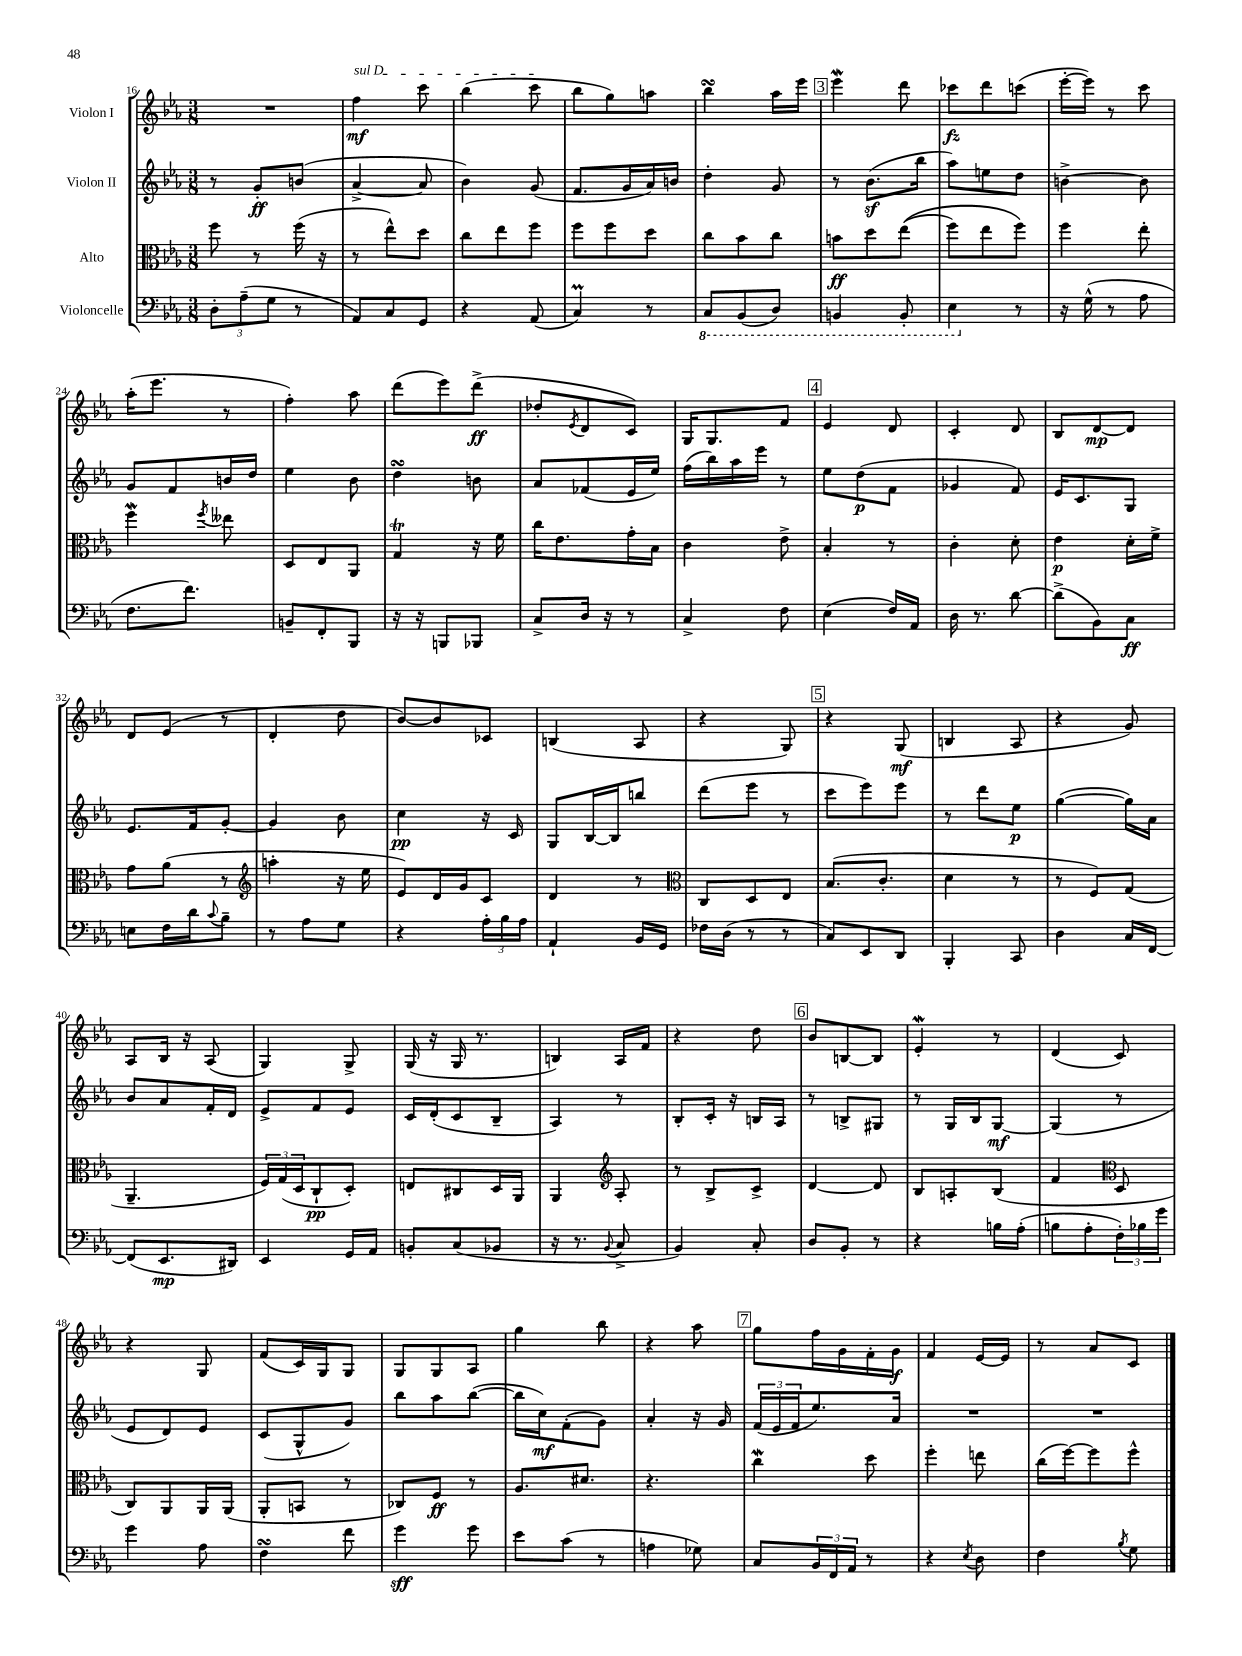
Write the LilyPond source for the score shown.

<<
\new StaffGroup <<
\new Staff = "s0" \with { instrumentName = "Violon I" } {
    \clef treble \key ees \major \numericTimeSignature \time 3/8
    R4. |
    \once \override TextSpanner.bound-details.left.text = \markup { \italic "sul D" } f''4\mf\startTextSpan c'''8 |
    bes''4( c'''8\stopTextSpan |
    bes''8 g''8) a''8 |
    bes''4\turn aes''16 ees'''16 |
    \mark \markup { \box "3" } ees'''4\mordent d'''8 |
    ces'''8\fz d'''8 c'''8( |
    ees'''16~-. ees'''16) r8 c'''8 |
    aes''16-.( ees'''8. r8 |
    f''4-.) aes''8 |
    d'''8( ees'''8) d'''8->\ff( |
    des''8-. \acciaccatura { ees'8 } d'8 c'8) |
    g16 g8. f'8 |
    \mark \markup { \box "4" } ees'4 d'8 |
    c'4-. d'8 |
    bes8 d'8~\mp d'8 |
    d'8 ees'8( r8 |
    d'4-. d''8 |
    bes'8~) bes'8 ces'8 |
    b4( aes8 |
    r4 g8) |
    \mark \markup { \box "5" } r4 g8\mf( |
    b4 aes8 |
    r4 g'8) |
    aes8 bes16 r16 aes8( |
    g4) g8-> |
    g16( r16 g16 r8. |
    b4) aes16 f'16 |
    r4 d''8 |
    \mark \markup { \box "6" } bes'8 b8~ b8 |
    ees'4-.\mordent r8 |
    d'4( c'8) |
    r4 g8 |
    f'8( c'16) g16 g8 |
    g8 g8 aes8 |
    g''4 bes''8 |
    r4 aes''8 |
    \mark \markup { \box "7" } g''8 f''16 g'16 f'16-. g'16\f |
    f'4 ees'16~ ees'16 |
    r8 aes'8 c'8 \bar "|." |
}
\new Staff = "s1" \with { instrumentName = "Violon II" } {
    \clef treble \key ees \major \numericTimeSignature \time 3/8
    r8 g'8-.\ff b'8( |
    aes'4~-> aes'8 |
    bes'4) g'8( |
    f'8. g'16 aes'16) b'16 |
    d''4-. g'8 |
    \mark \markup { \box "3" } r8 bes'8.\sf( bes''16 |
    aes''8) e''8 d''8 |
    b'4~-> b'8 |
    g'8 f'8 b'16 d''16 |
    ees''4 bes'8 |
    d''4\turn b'8 |
    aes'8 fes'8( ees'16 ees''16) |
    f''16( bes''16) aes''16 ees'''16 r8 |
    \mark \markup { \box "4" } ees''8 d''8\p( f'8 |
    ges'4 f'8) |
    ees'16 c'8. g8 |
    ees'8. f'16 g'8~-. |
    g'4 bes'8 |
    c''4\pp r16 c'16 |
    g8 bes16~ bes16 b''8 |
    d'''8( ees'''8 r8 |
    \mark \markup { \box "5" } c'''8 ees'''8) ees'''8 |
    r8 d'''8 ees''8\p |
    g''4~( g''16) aes'16 |
    bes'8 aes'8 f'16-. d'16 |
    ees'8-> f'8 ees'8 |
    c'16 d'16-.( c'8 bes8-- |
    aes4) r8 |
    bes8-. c'16-. r16 b16 aes16 |
    \mark \markup { \box "6" } r8 b8-> gis8 |
    r8 g16 bes16 g8~\mf |
    g4( r8 |
    ees'8 d'8) ees'8 |
    c'8( g8-^ g'8) |
    bes''8 aes''8 bes''8~( |
    bes''16 c''16\mf) f'8-.( g'8) |
    aes'4-. r16 g'16 |
    \mark \markup { \box "7" } \tuplet 3/2 { f'16( ees'16 f'16 } ees''8.) aes'16 |
    R4. |
    R4. \bar "|." |
}
\new Staff = "s2" \with { instrumentName = "Alto" } {
    \clef alto \key ees \major \numericTimeSignature \time 3/8
    f''8 r8 f''16( r16 |
    r8 ees''8-^) d''8 |
    c''8 ees''8 f''8 |
    f''8 f''8 d''8 |
    c''8 bes'8 c''8 |
    \mark \markup { \box "3" } b'8\ff d''8 ees''8(\( |
    f''8) ees''8 f''8\) |
    f''4 ees''8-. |
    f''4\mordent \acciaccatura { f''8 } eeses''8 |
    d8 ees8 aes,8 |
    g4\trill r16 f'16 |
    c''16 ees'8. g'16-. bes16 |
    c'4 ees'8-> |
    \mark \markup { \box "4" } bes4-. r8 |
    c'4-. d'8-. |
    ees'4\p d'16-. f'16-> |
    g'8 aes'8( r8 |
    \clef treble a''4-. r16 ees''16 |
    ees'8) d'16 g'16 c'8 |
    d'4 r8 |
    \clef alto c8 d8 ees8 |
    \mark \markup { \box "5" } bes8.( c'8.-. |
    d'4 r8 |
    r8 f8) g8( |
    aes,4.-- |
    \tuplet 3/2 { f16) g16( d16 } c8-!\pp d8-.) |
    e8 cis8 d16 aes,16 |
    aes,4 \clef treble aes8-. |
    r8 bes8-> c'8-> |
    \mark \markup { \box "6" } d'4~ d'8 |
    bes8 a8-. bes8( |
    f'4 \clef alto d8 |
    c8) aes,8 aes,16 aes,16( |
    aes,8-. b,8 r8 |
    ces8) f8\ff r8 |
    aes8. dis'8. |
    r4. |
    \mark \markup { \box "7" } c''4\mordent d''8 |
    f''4-. e''8 |
    c''16( f''16~) f''8 f''8-^ \bar "|." |
}
\new Staff = "s3" \with { instrumentName = "Violoncelle" } {
    \clef bass \key ees \major \numericTimeSignature \time 3/8
    \tuplet 3/2 { d8-. aes8--( g8 } r8 |
    aes,8) c8 g,8 |
    r4 aes,8( |
    c4\prall) r8 |
    \ottava #-1 c,8 bes,,8( d,8) |
    \mark \markup { \box "3" } b,,4 b,,8-. |
    ees,4 \ottava #0 r8 |
    r16 g16-^( r8 aes8 |
    f8. f'8.) |
    b,8-- f,8-. bes,,8 |
    r16 r16 b,,8 bes,,8 |
    c8-> d16 r16 r8 |
    c4-> f8 |
    \mark \markup { \box "4" } ees4( f16) aes,16 |
    d16 r8. d'8~ |
    d'8->( bes,8) c8\ff |
    e8 f16 d'16 \appoggiatura { c'8 } bes8-- |
    r8 aes8 g8 |
    r4 \tuplet 3/2 { aes16-. bes16 aes16 } |
    aes,4-! bes,16 g,16 |
    fes16 d16( r8 r8 |
    \mark \markup { \box "5" } c8) ees,8 d,8 |
    bes,,4-. c,8 |
    d4 c16 f,16~ |
    f,8( ees,8.\mp dis,16) |
    ees,4 g,16 aes,16 |
    b,8-. c8( bes,8 |
    r16 r8. \appoggiatura { bes,8 } c8-> |
    bes,4) c8-. |
    \mark \markup { \box "6" } d8 bes,8-. r8 |
    r4 b16 aes16-.( |
    b8 aes8-. \tuplet 3/2 { f16-.) bes16 g'16 } |
    g'4 aes8 |
    f4\turn f'8 |
    g'4\sff g'8 |
    ees'8 c'8( r8 |
    a4 ges8) |
    \mark \markup { \box "7" } c8 \tuplet 3/2 { bes,16 f,16 aes,16 } r8 |
    r4 \acciaccatura { ees8 } d8 |
    f4 \acciaccatura { bes8 } g8 \bar "|." |
}
>>
>>
\layout { \context { \Score currentBarNumber = #16 } }
